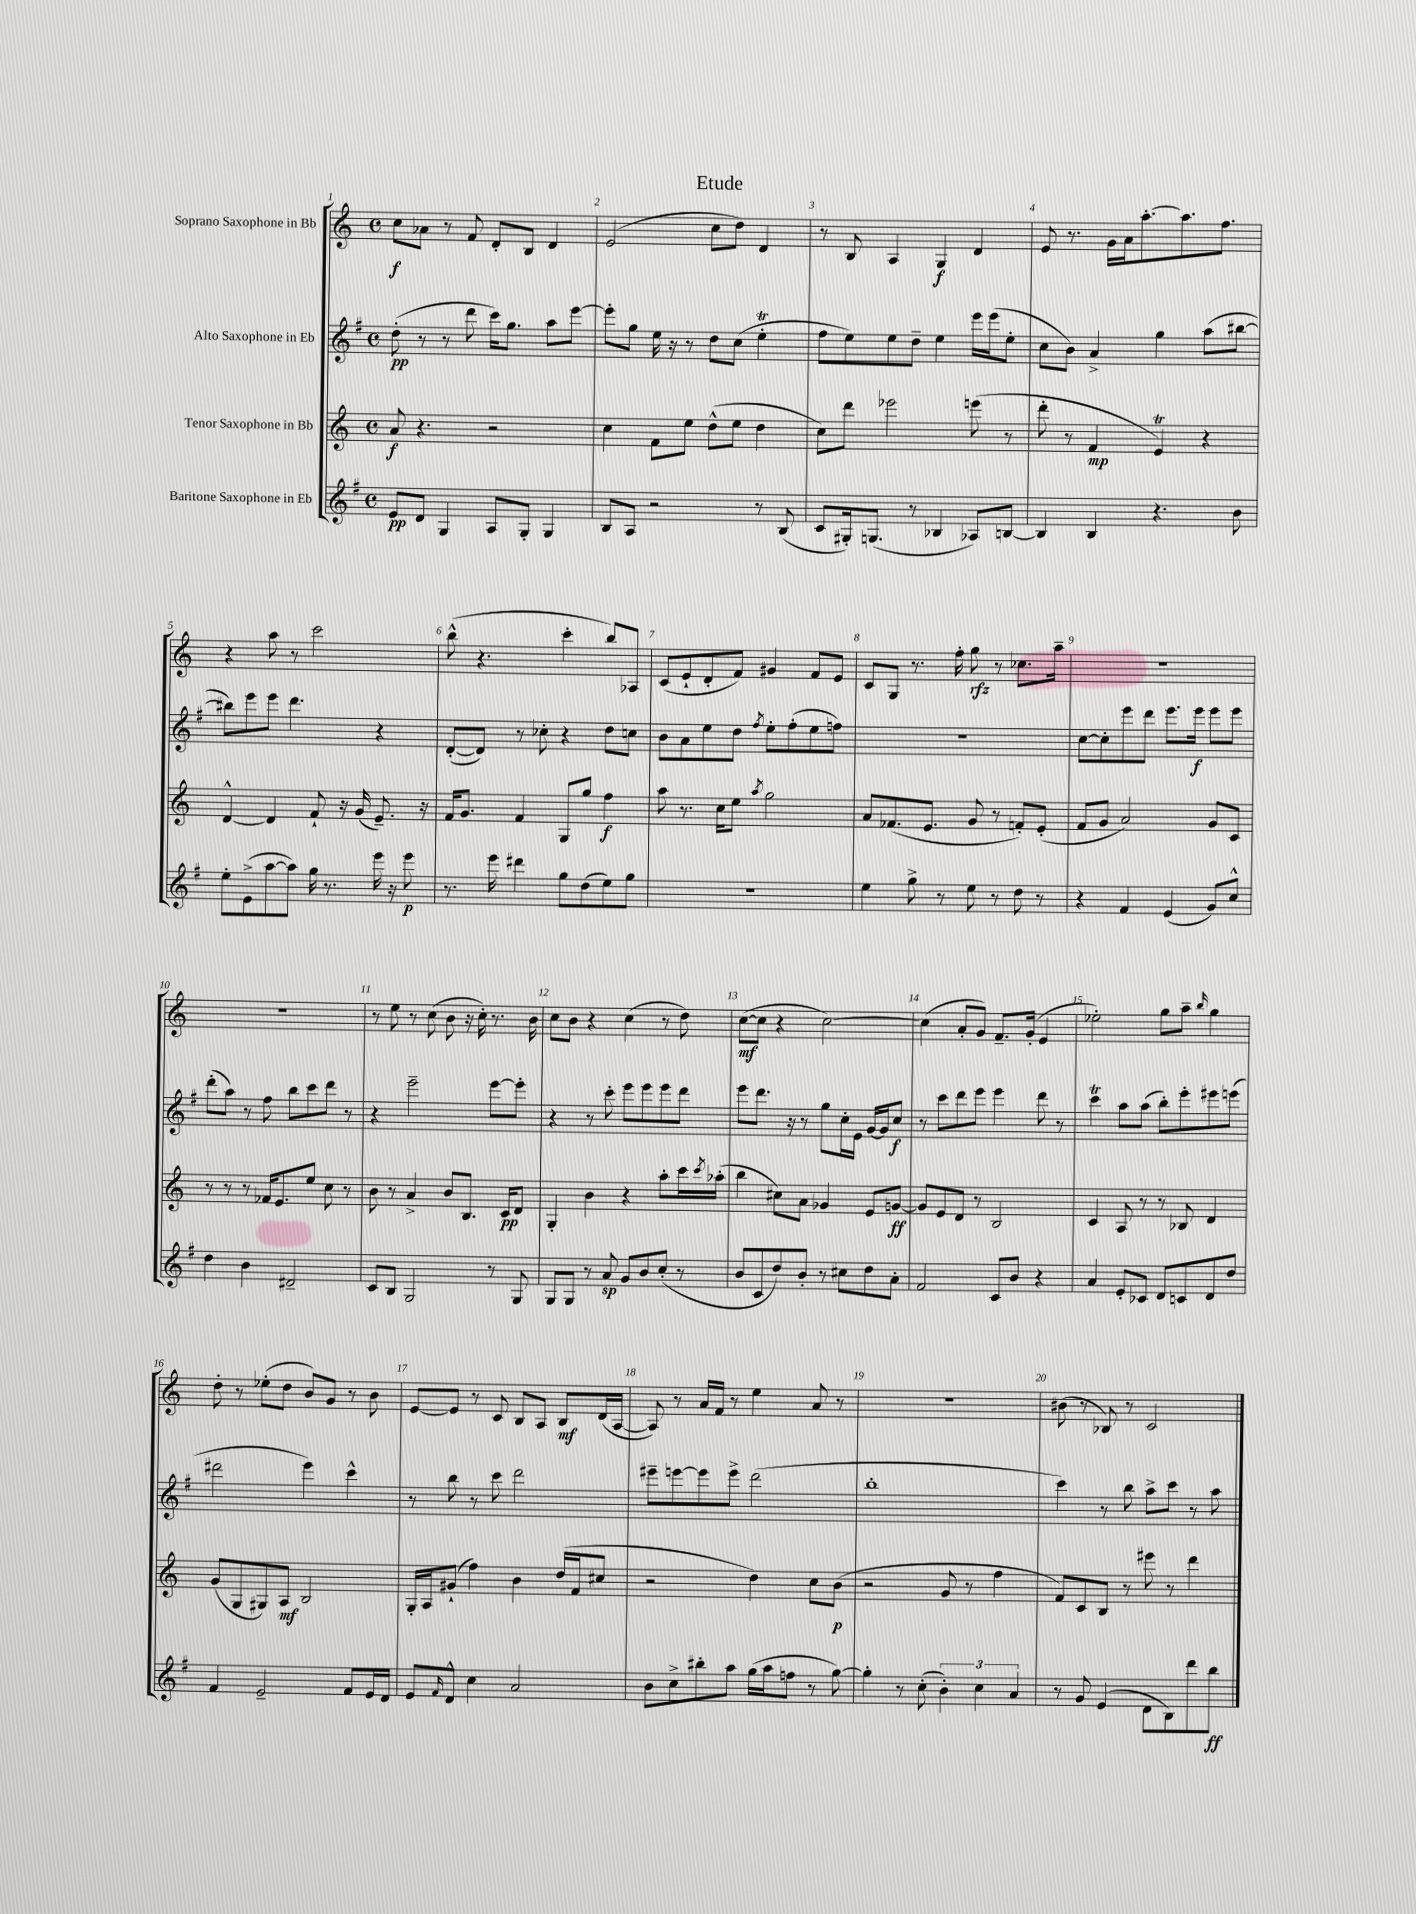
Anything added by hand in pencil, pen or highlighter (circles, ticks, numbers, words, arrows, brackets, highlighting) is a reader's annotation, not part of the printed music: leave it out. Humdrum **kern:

**kern	**kern	**kern	**kern
*staff4	*staff3	*staff2	*staff1
*clefG2	*clefG2	*clefG2	*clefG2
*k[f#]	*k[]	*k[f#]	*k[]
*M4/4	*M4/4	*M4/4	*M4/4
*met(c)	*met(c)	*met(c)	*met(c)
8e/L	8a/	(8dd'\	8cc\L
8d/J	4.r	8r	8a-\J
4G/	.	8r	8r
.	.	8ddd\	8f/
8A/L	2r	16ccc\LK)	8d'/L
.	.	8.gg\J	.
8G'/J	.	.	8B/J
4G/	.	8aa\L	4d/
.	.	[8eee\J	.
=	=	=	=
8B/L	4cc\	8eee'\]L	(2e/
8A/J	.	8gg\J	.
2r	8f\L	16ee\	.
.	.	16r	.
.	8ee\J	8r	.
.	(8dd^^\L	8dd\L	8cc\L
.	8ee\J	(8cc\J	8dd\J)
8r	4dd\	4ee'\	4d/
(8B/	.	.	.
=	=	=	=
8c/L	8cc\L)	8ff#\L	8r
16G#'/k)	8ddd\J	8ee\)	8B/
(8.G/J	.	.	.
.	2eee-\	8ee\	4A/
8r	.	8dd~\J	.
4B-/	.	4ee\	4G/
8A-/L)	(8eee\	16eee\LL	4d/
.	.	(16eee\J	.
[8B/J	8r	8ee'\J	.
=	=	=	=
4B/]	8ddd'\	8cc\L	8e/
.	8r	8b\J)	8.r
4B/	4f/	4a^/	.
.	.	.	16g\LL
.	.	.	16a\J
.	.	.	[8.aa'\
4.r	4e/)	4gg\	.
.	.	.	8.aa\]
.	4r	(8aa\L	.
.	.	.	8.ff\J
8b\	.	[8bb#\J	.
=	=	=	=
8ee'\L	[4d^^/	8bb#\]L)	4r
(8e^\	.	8eee\	.
[8aa\	4d/]	8eee\J	8aa\
8aa\]J)	.	4.ddd\	8r
16gg\	8f`/	.	2ccc\
8.r	.	.	.
.	16r	.	.
.	(16g/	.	.
16eee\	8.e~/)	4r	.
16r	.	.	.
8eee\	.	.	.
.	16r	.	.
=	=	=	=
8.r	16f/LK	([8d'/L	(8bb^^\
.	8.g/J	.	.
.	.	8d/]J)	4.r
16eee\	.	.	.
4ddd#\	4f/	8r	.
.	.	8cc-'\	.
8gg\L	8G/L	4r	4ccc'\
(8dd\	8gg/J	.	.
8ee\)	4ff\	8dd\L	8bb/L)
8gg\J	.	8cc\J	8A-/J
=	=	=	=
1r	8aa\	8b\L	(8c/L
.	8.r	8a\	8e`/
.	.	8ee\	8d'/
.	16cc\LK	.	.
.	8ee\J	8dd\J	8f/J)
.	8qaa/	8qff#/	.
.	2gg\	8ee'\L	4g#/
.	.	(8ff#'\	.
.	.	8ee\	8f/L
.	.	8ff\J)	8e/J
=	=	=	=
4ee\	8a/L	1r	8c/L
.	(8.f-/	.	8G/J
8gg^\	.	.	8.r
.	8.e/J	.	.
8r	.	.	.
.	.	.	16ff'\
8ee\	8g/	.	8gg\
8r	8r	.	8r
8dd\	8f'/L)	.	8.cc-\L
8r	(8e'/J	.	.
.	.	.	16aa~\Jk
=	=	=	=
4r	8f/L	[8cc\L	1r
.	8g/J	8cc'\]	.
4f#/	2a/)	8eee\	.
.	.	8ddd\J	.
(4e/	.	8.eee\L	.
.	.	16eee\Jk	.
8g/L)	8g/L	8eee\L	.
8cc^^/J	8c/J	8eee\J	.
=	=	=	=
4dd\	8r	(8ddd'\L	1r
.	8r	8aa\J)	.
4b\	8r	8r	.
.	16f-/LK	8ff#\	.
.	8.e/	.	.
2d#~/	.	8bb\L	.
.	8ee/J	8ccc\	.
.	8cc\	8ddd\J	.
.	8r	8r	.
=	=	=	=
8c/L	8b\	4r	8r
8B/J	8r	.	8ee\
2G/	4a^/	2eee~\	8r
.	.	.	(8cc\
.	8b/L	.	8b\
.	8.B/J	.	16r
.	.	.	16cc'\)
8r	.	[8eee\L	8.r
.	16c/LK	.	.
8G/	8d/J	8eee'\]J	.
.	.	.	16b\
=	=	=	=
8G/L	4G'/	4r	8cc\L
8G/J	.	.	8b\J
8r	4b\	8r	4r
8a/	.	8ccc'\	.
8g/L	4r	8eee\L	(4cc\
8b/	.	8eee\	.
(8cc'/J	8aa'\L	8eee\	8r
8r	16ccc\L	8ddd\J	8dd\)
.	8qccc/	.	.
.	(16aa-'\JJ	.	.
=	=	=	=
8b/L	4bb\	8eee\L	([8cc\L
8c/	.	8.ddd\J	8cc\]J
8dd/)	8cc#\L)	.	4r
.	.	16r	.
8b'/J	8a\J	8r	.
8r	4g-/	8gg\L	[2cc\)
8cc#\L	.	16cc'\L	.
.	.	16e\JJ	.
8dd\	8e/L	[16g/LL	.
.	.	16g/]J	.
8a'\J	[8g/J	8cc/J	.
=	=	=	=
2f#/	8g/]L	8r	(4cc\]
.	8e/	8ccc\L	.
.	8d/J	8ddd\	8a'/L
.	8r	8eee\J	8g/J)
8c/L	2B/	4eee\	8.f~/L
8b/J	.	.	.
.	.	.	(16g'/Jk
4r	.	8ddd\	4e/
.	.	8r	.
=	=	=	=
4a/	4c/	4ccc\	2ee-'\)
8e'/L	8A/	8aa\L	.
8c-/J	8r	(8aa\J	.
8d/L	8r	8bb'\L)	8gg\L
8c/	8B-/	8eee'\	8aa~\J
.	.	.	16qqbb/
8d/	4d/	8eee#\	4gg\
8dd/J	.	(8eee\J	.
=	=	=	=
4f#/	(8g/L	2ddd#\	8dd'\
.	8G/	.	8r
2e~/	8G#/)	.	(8ee-'\L
.	8A/J	.	8dd\J
.	2B/	4eee\)	8b/L)
.	.	.	8g/J
8f#/L	.	4ccc^^\	8r
16e/L	.	.	8b\
16d/JJ	.	.	.
=	=	=	=
8e/L	16G'/LL	8r	[8e/L
.	16A/J	.	.
16qqf#/	.	.	.
8d^^/J	(8g#`/J	8bb\	8e/]J
4cc\	4ff\)	8r	8r
.	.	8ccc\	8c/
2a/	4b\	2ddd\	8B/L
.	.	.	8A/J
.	(16dd/LL	.	8B/L
.	16f/J	.	.
.	8cc#/J	.	(16d/L
.	.	.	[16A/JJ
=	=	=	=
8b\L	2r	8eee#~\L	8A/])
8cc^\	.	[8eee\	8r
8bb#'\	.	8eee\]	16a/LL
.	.	.	16f/JJ
8aa\J	.	8eee^\J	8r
(16gg\LL	4dd\)	(2ddd\	4ee\
16aa\J	.	.	.
8ff\J	.	.	.
8r	8cc\L	.	8a/
[8gg\)	(8b\J	.	8r
=	=	=	=
4gg'\]	2r	1bb'	1r
8r	.	.	.
(8cc'\	.	.	.
6b'\)	8g/	.	.
.	8r	.	.
6cc\	.	.	.
.	4ff\	.	.
6a/	.	.	.
=	=	=	=
8r	8f/L)	4ccc\)	(8b#\
8g/	8c/	.	8r
(4e/	8B/J	8r	8B-/)
.	8r	8bb\	8r
8d\L	8eee#\	8aa^\L	2c/
8B\)	8r	8ccc\J	.
8ddd\	4ddd\	8r	.
8bb\J	.	8aa\	.
==	==	==	==
*-	*-	*-	*-
